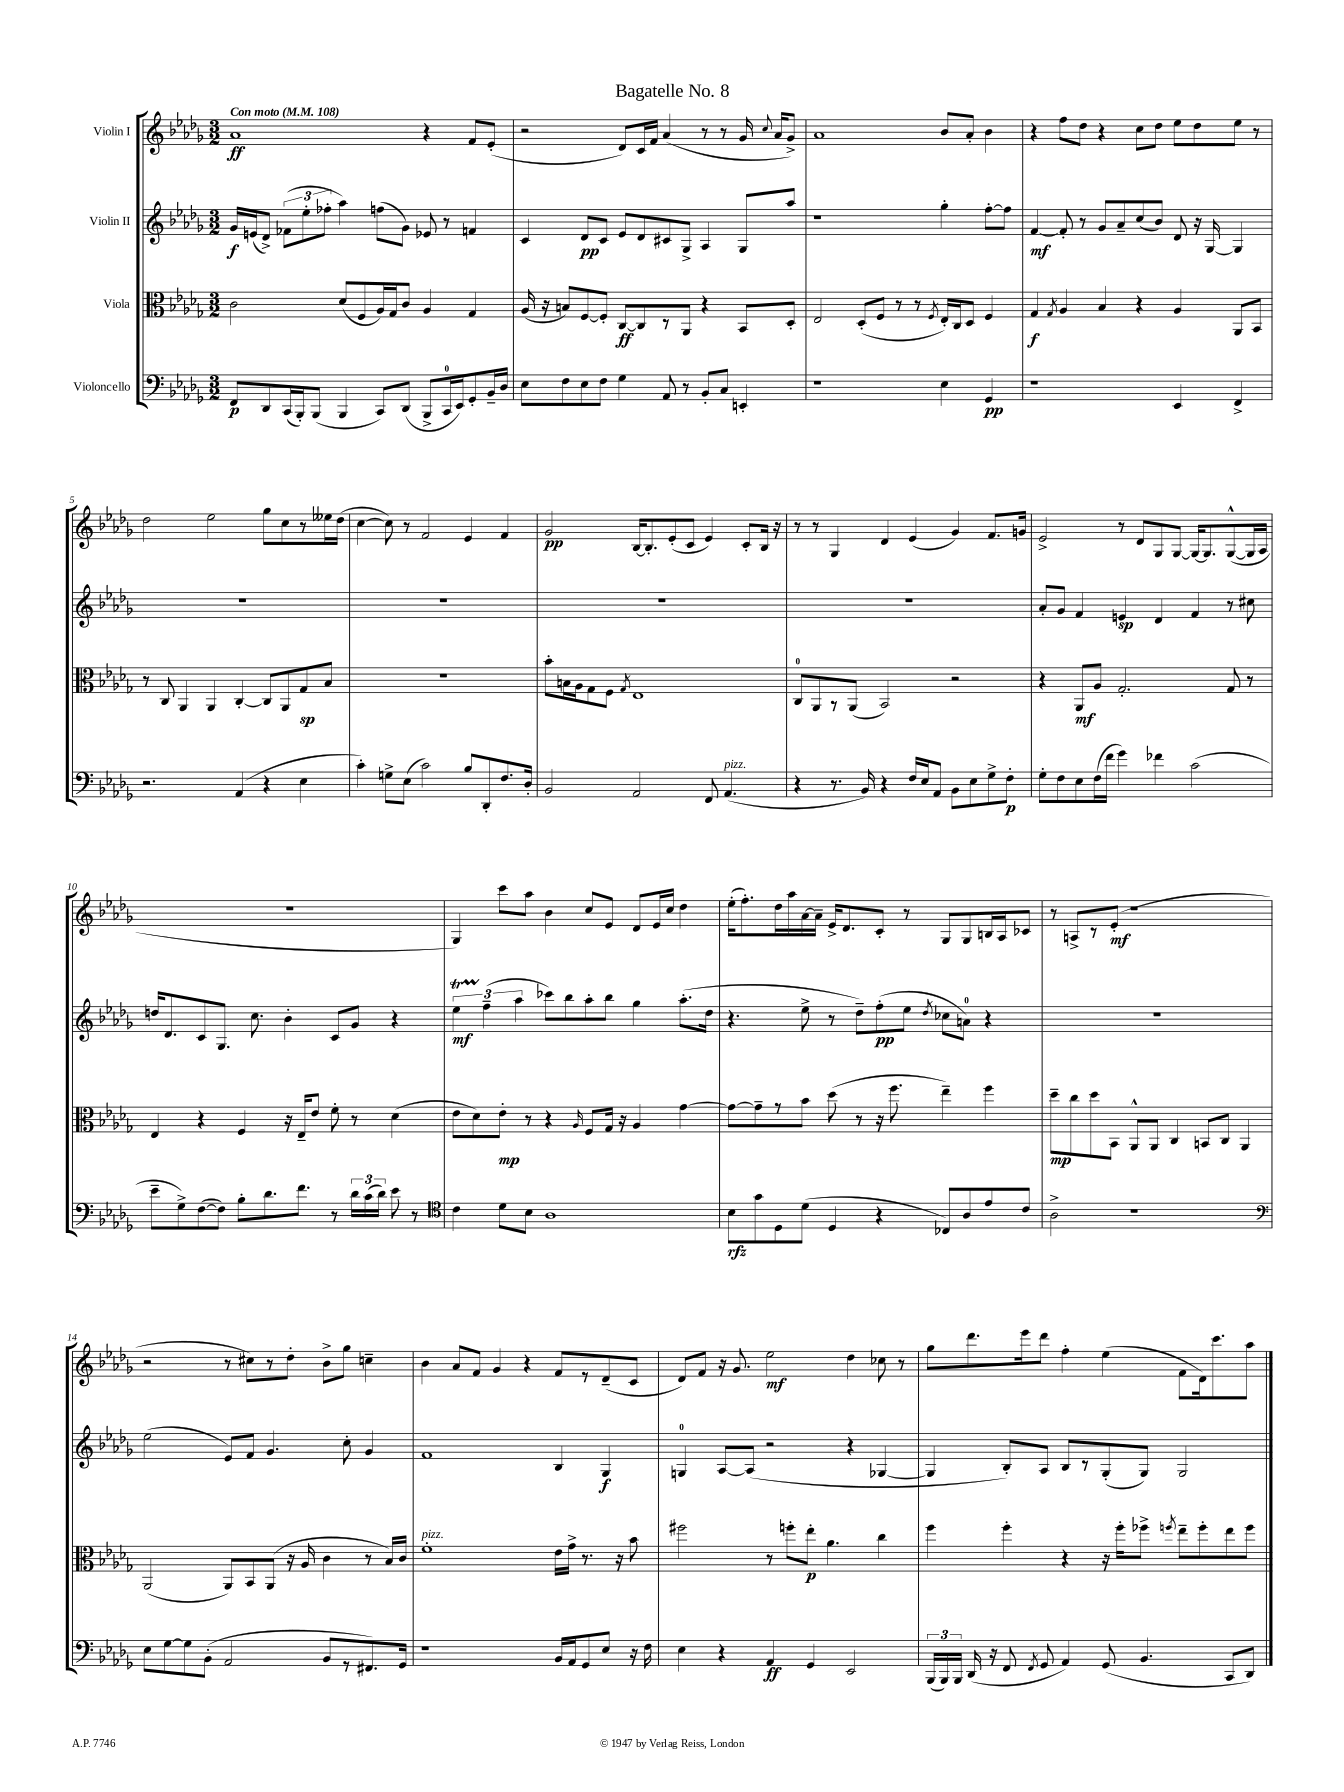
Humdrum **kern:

**kern	**kern	**kern	**kern
*staff4	*staff3	*staff2	*staff1
*clefF4	*clefC3	*clefG2	*clefG2
*k[b-e-a-d-g-]	*k[b-e-a-d-g-]	*k[b-e-a-d-g-]	*k[b-e-a-d-g-]
*M3/2	*M3/2	*M3/2	*M3/2
*MM108	*MM108	*MM108	*MM108
8FF/L	2c\	16g-/LL	1a-
.	.	(16e/J	.
8DD-/	.	8d-^/J)	.
(16CC/L	.	(12f-\L	.
16BBB-'/J)	.	.	.
.	.	12ee-'\	.
(8BBB-/J	.	.	.
.	.	12ff-'\J	.
4BBB-/	(8d-/L	4aa-\)	.
.	8F/	.	.
8CC/L)	16A-/L)	(8ff\L	.
.	16G-/J	.	.
(8DD-/J	8c/J	8g-\J)	.
8BBB-^/L	4A-/	8e-/	4r
16CC/L	.	8r	.
16EE-/J)	.	.	.
8GG-'/	4G-/	4f/	8f/L
16BB-~/L	.	.	(8e-'/J
16D-/JJ	.	.	.
=	=	=	=
8E-\L	(16A-/	4c/	2r
.	16r	.	.
8F\	8B/L)	.	.
8E-\	[8F/	8d-/L	.
8F\J	8F'/]J	8c/J	.
4G-\	[8C/L	8e-/L	8d-/L)
.	8C/]	8d-/	16c/L
.	.	.	16f/JJ
8AA-/	8r	8c#/	(4a-/
8r	8AA-/J	8G-^/J	.
8BB-'/L	4r	4A-/	8r
8C/J	.	.	8r
4EE'/	8BB-/L	8G-/L	16g-/
.	.	.	8qqcc/
.	.	.	16a-/LK
.	8D-'/J	8aa-/J	8g-^/J)
=	=	=	=
1r	2E-/	1r	1a-
.	(8D-'/L	.	.
.	8F/J	.	.
.	8r	.	.
.	8r	.	.
.	8qF/	.	.
4E-\	16E-'/LL)	4gg-'\	8b-/L
.	16C/J	.	.
.	8D-/J	.	8a-'/J
4GG-/	4F/	[8ff'\L	4b-\
.	.	8ff\]J	.
=	=	=	=
1r	4G-/	[4f/	4r
.	8qG-/	.	.
.	4A-/	8f'/]	8ff\L
.	.	8r	8dd-\J
.	4B-/	8g-/L	4r
.	.	8a-~/	.
.	4r	(8cc/	8cc\L
.	.	8b-/J)	8dd-\J
4EE-/	4A-/	8d-/	8ee-\L
.	.	16r	8dd-\
.	.	[16G-/	.
4FF^/	8AA-/L	4G-/]	8ee-\J
.	8BB-/J	.	8r
=	=	=	=
2.r	8r	1.r	2dd-\
.	8C/	.	.
.	4AA-/	.	.
.	4AA-/	.	2ee-\
(4AA-/	[4C'/	.	.
4r	8C/]L	.	8gg-\L
.	8AA-/	.	8cc\
4E-\	8G-/	.	8r
.	8B-/J	.	16ee--\L
.	.	.	(16dd-\JJ
=	=	=	=
4c'\)	1.r	1.r	[4cc\
8G^\L	.	.	8cc\])
(8E-\J	.	.	8r
2c\)	.	.	2f/
8B-/L	.	.	4e-/
8DD-'/	.	.	.
8.F/	.	.	4f/
16D-'/Jk	.	.	.
=	=	=	=
2BB-/	8b-'\L	1.r	2g-/
.	16B\L	.	.
.	16A-\J	.	.
.	8G-\	.	.
.	8F\J	.	.
.	8qG-/	.	.
2AA-/	1E-	.	[16B-/LK
.	.	.	8.B-'/]
.	.	.	(8e-'/
.	.	.	8c/J
8FF/	.	.	4e-/)
(4.AA-/	.	.	.
.	.	.	8c'/L
.	.	.	16B-/Jk
.	.	.	16r
=	=	=	=
4r	8C/L	1.r	8r
.	8AA-/	.	8r
8.r	8r	.	4G-/
.	(8AA-/J	.	.
16BB-/)	.	.	.
4r	2BB-/)	.	4d-/
16F/LL	.	.	(4e-/
16E-/J	.	.	.
8AA-/J	.	.	.
8BB-\L	2r	.	4g-/)
8E-\	.	.	.
8G-^\	.	.	8.f/L
8F'\J	.	.	.
.	.	.	16g/Jk
=	=	=	=
8G-'\L	4r	8a-'/L	2e-^/
8F\	.	8g-/J	.
8E-\	8AA-/L	4f/	.
(16F\L	8A-/J	.	.
16f\JJ	.	.	.
4g-\)	2.G-'/	4e/	8r
.	.	.	8d-/L
4f-\	.	4d-/	8G-/
.	.	.	[8G-/J
(2c\	.	4f/	16G-/_LK
.	.	.	8.G-/]
.	8G-/	8r	([8G-^^/
.	8r	8cc#\	16G-/]L
.	.	.	16A-/JJ
=	=	=	=
8e-~\L	4E-/	16dd/LK	1.r
.	.	8.d-/	.
8G-^\)	.	.	.
([8F\	4r	8c/	.
8F\]J)	.	8.G-/J	.
8B-'\L	4F/	.	.
.	.	8.cc\	.
8.d-\	.	.	.
.	16r	4b-'\	.
8.f\J	16E-~/LK	.	.
.	8e-/J	.	.
8r	8f'\	8c/L	.
24d-\LL	8r	8g-/J	.
(24c\	.	.	.
24d-\JJ)	.	.	.
8e-\	(4d-\	4r	.
8r	.	.	.
=	=	=	=
*clefC4	*	*	*
4c\	8e-\L	6ee-\	4G-/)
.	8d-\)	.	.
.	.	(6ff~\	.
8d-\L	8e-'\J	.	8ccc\L
.	.	6aa-\	.
8B-\J	8r	.	8aa-\J
1A-	4r	8ccc-\L)	4b-\
.	.	8bb-\	.
.	16qqA-/	.	.
.	8F/L	8aa-'\	8cc/L
.	16G-/Jk	8bb-\J	8e-/J
.	16r	.	.
.	4A-/	4gg-\	8d-/L
.	.	.	16e-/L
.	.	.	16cc/JJ
.	[4g-\	(8.aa-'\L	4dd-\
.	.	16dd-\Jk	.
=	=	=	=
8B-\L	8g-\_L	4.r	(16ee-'\LK
.	.	.	8.ff'\)
8g-\	8g-~\]	.	.
8D-\	8r	.	16dd-\L
.	.	.	16aa-\
(8d-\J	8b-\J	8ee-^\	[16a-\
.	.	.	16a-~\]JJ
4D-/	(8dd-\	8r	16e-^/LK
.	.	.	8.d-/
.	8r	8dd-~\L)	.
4r	16r	(8ff'\	8c'/J
.	8.ff\	.	.
.	.	8ee-\J	8r
.	.	8qdd-/	.
8C-/L)	4ee-~\)	8cc-\L	8G-/L
8A-/	.	8a\J)	8G-/
8e-/	4ff\	4r	16B/L
.	.	.	16A-/J
8c/J	.	.	8c-/J
=	=	=	=
2A-^\	8dd-~\L	1.r	8r
.	8cc\	.	8A^/L
.	8dd-\	.	8r
.	8BB-\J	.	(8e-'/J
1r	8AA-^^/L	.	1r
.	8AA-/J	.	.
.	4C/	.	.
.	8BB/L	.	.
.	8C/J	.	.
.	4AA-/	.	.
=	=	=	=
*clefF4	*	*	*
8E-\L	(2AA-/	(2ee-\	2r
[8G-\	.	.	.
8G-\]	.	.	.
(8BB-'\J	.	.	.
2AA-/	8AA-/L)	8e-/L)	8r
.	8BB-/	8f/J	8cc#\L)
.	(8AA-/J	4.g-/	8r
.	16r	.	8dd-'\J
.	16A-/	.	.
8BB-/L	4c\	.	8b-^\L
8r	.	8cc'\	8gg-\J
8.FF#/)	8r	4g-/	4cc~\
.	16B-/LL)	.	.
16GG-/Jk	16c/JJ	.	.
=	=	=	=
1r	1f'	1f	4b-\
.	.	.	8a-/L
.	.	.	8f/J
.	.	.	4g-/
.	.	.	4r
16BB-/LL	16e-\LL	4B-/	8f/L
16AA-/J	16g-^\JJ	.	.
8GG-/	8.r	.	8r
8E-/J	.	4G-/	(8d-~/
.	16r	.	.
16r	8b-\	.	8c/J
16F\	.	.	.
=	=	=	=
4E-\	2ff#\	4G/	8d-/L)
.	.	.	8f/J
4r	.	[8A-/L	16r
.	.	.	8.g-/
.	.	(8A-/]J	.
4AA-/	8r	2r	2ee-\
.	8ff'\L	.	.
4GG-/	8ee-'\J	.	.
.	4.a-\	.	.
2EE-/	.	4r	4dd-\
.	4cc\	[4G-/	8cc-\
.	.	.	8r
=	=	=	=
(24BBB-/LL	4ff\	4G-/]	8gg-\L
24BBB-/)	.	.	.
24BBB-/JJ	.	.	.
(16DD-/	.	.	8.ddd-\
16r	.	.	.
8FF/	4ff'\	8B-'/L)	.
.	.	.	16eee-\k
8qFF/	.	.	.
8GG-/	.	8A-/J	8ddd-\J
4AA-/)	4r	8B-/L	4ff'\
.	.	8r	.
(8GG-/	16r	(8G-'/	(4ee-\
.	16ff'\LK	.	.
4.BB-/	8ff-^\J	8G-/J)	.
.	8qff/	.	.
.	8ee-~\L	2G-/	8f\L
.	8ff'\	.	16d-\k)
.	.	.	8.ccc\
8CC/L	8ee-\	.	.
8DD-/J)	8ff\J	.	8aa-\J
==	==	==	==
*-	*-	*-	*-
